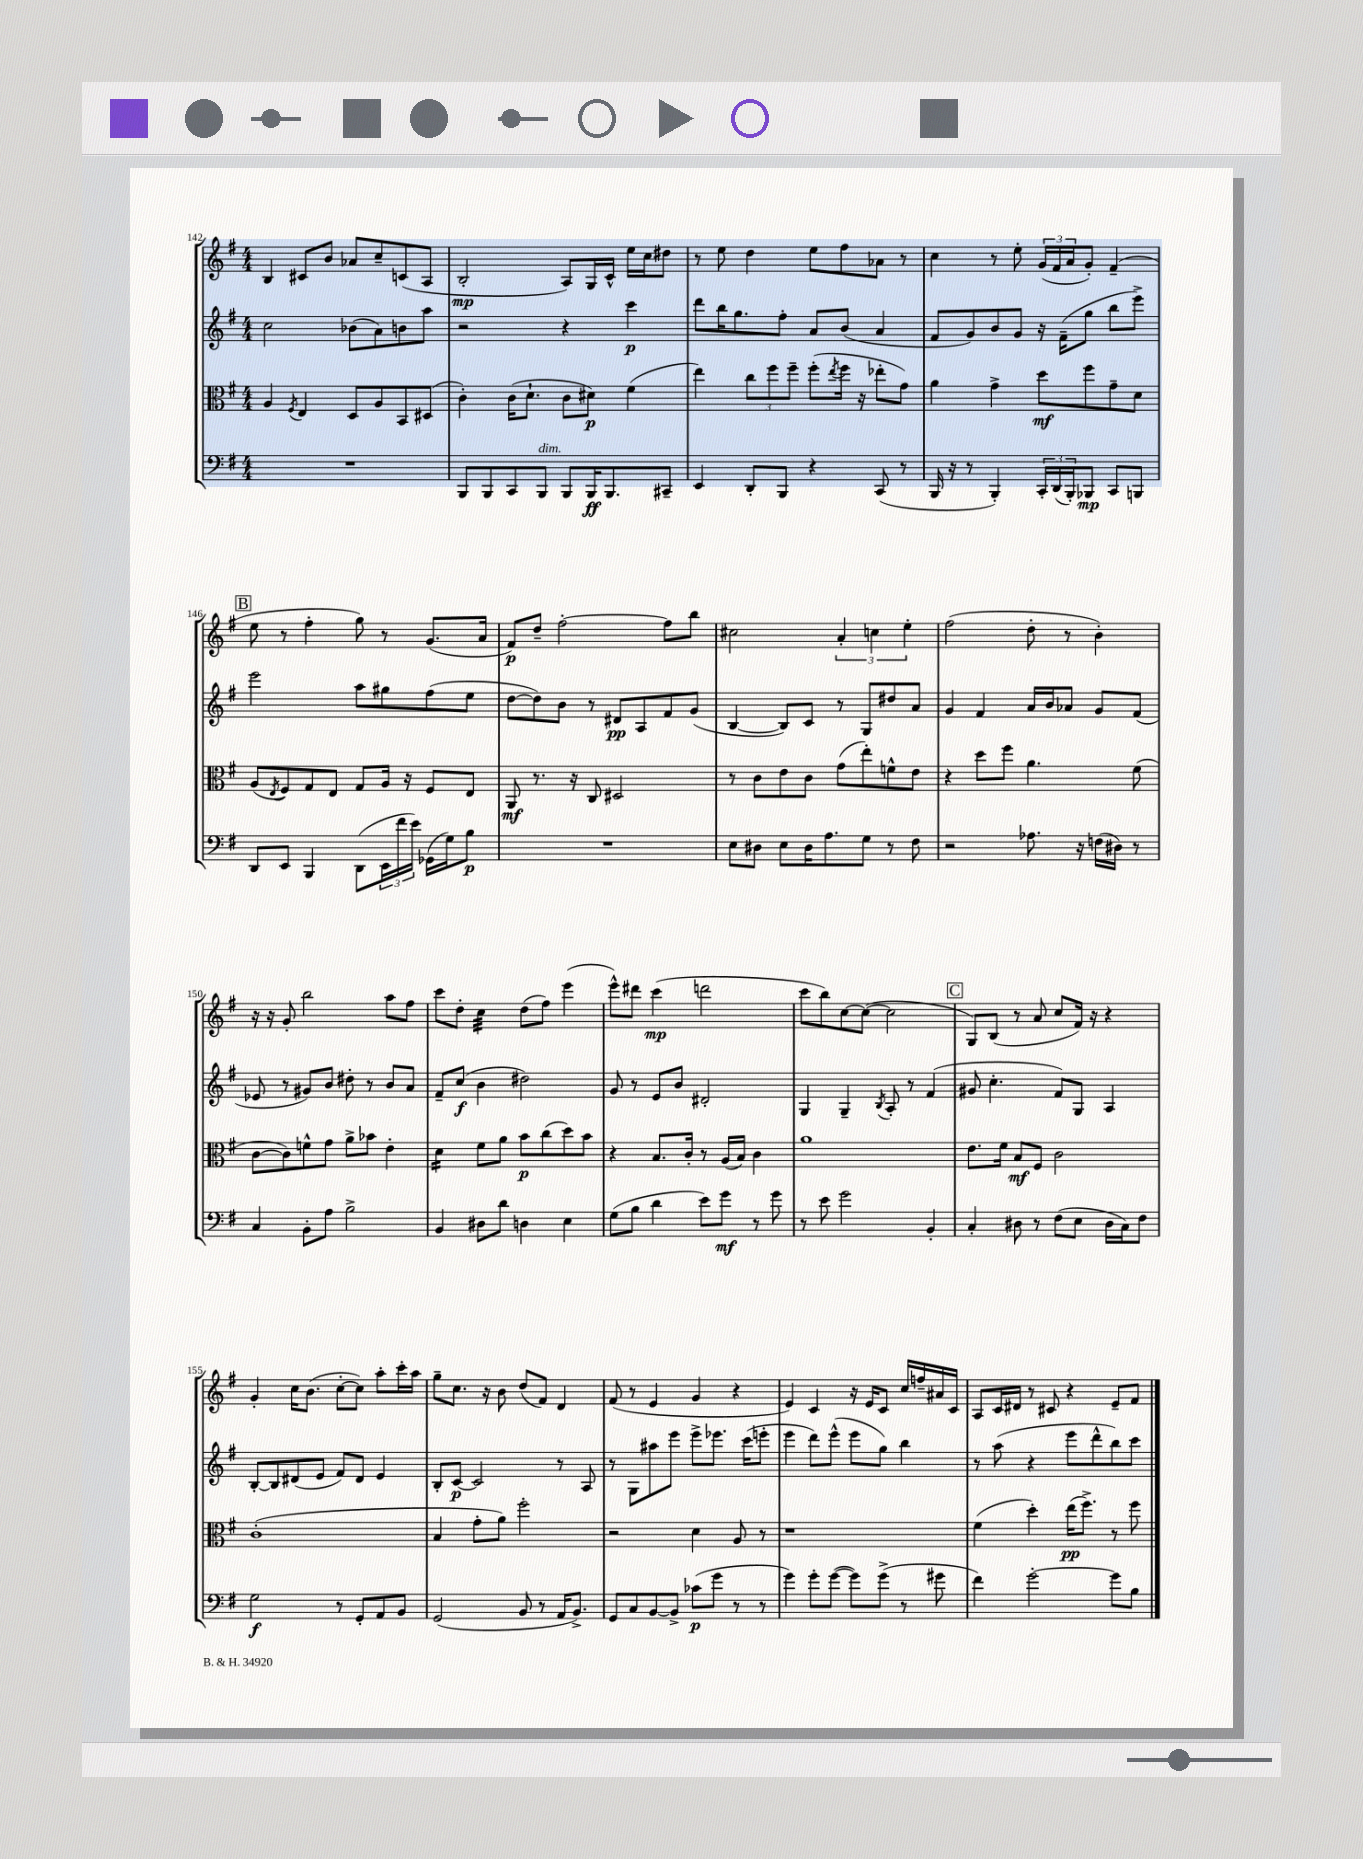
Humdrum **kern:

**kern	**kern	**kern	**kern
*staff4	*staff3	*staff2	*staff1
*clefF4	*clefC3	*clefG2	*clefG2
*k[f#]	*k[f#]	*k[f#]	*k[f#]
*M4/4	*M4/4	*M4/4	*M4/4
1r	4A	2cc	4B
.	8qF#	.	.
.	4E	.	8c#
.	.	.	8b
.	8D	(8b-	8a-
.	8A	8a)	8cc~
.	8BB	8b	(8c
.	(8D#	8aa	8A
=	=	=	=
8BBB	4c')	2r	2B'
8BBB	.	.	.
8CC	(16c	.	.
.	8.d`	.	.
8BBB	.	.	.
8BBB	8c	4r	8A)
16BBB	8d#)	.	16G
8.BBB	.	.	16c^^
.	(4f#	4ccc	16ee
.	.	.	16cc
8CC#~	.	.	8dd#
=	=	=	=
4EE	4ee)	8ddd	8r
.	.	16bb	8ee
.	.	8.gg	.
8DD'	12cc	.	4dd
.	12ff#	.	.
8BBB	.	8ff#'	.
.	12ff#~	.	.
4r	(8ff#'	8a	8ee
.	8qee	.	.
.	16ff#	(8b	8ff#
.	16r	.	.
(8CC	8ee-'	4a	8a-
8r	8g)	.	8r
=	=	=	=
16BBB	4a	8f#	4cc
16r	.	.	.
8r	.	8g)	.
4BBB')	4g^	8b	8r
.	.	8g	8ee'
24CC'	8dd	16r	(24g
(24DD	.	.	24f#
.	.	(16f#~	.
24BBB')	.	.	24a
8BBB-	8ff#	8gg	8g')
8CC	8g~	8bb	(4f#~
8BBB	8d	8eee^)	.
=	=	=	=
8DD	(8A	2eee	8ee
.	8qE	.	.
8EE	8F#)	.	8r
4BBB	8G	.	4ff#'
.	8E	.	.
(8DD	8G	8aa	8gg)
24EE	16A	8gg#	8r
24f#	.	.	.
.	16r	.	.
24e)	.	.	.
(16GG-	8F#	(8ff#	(8.g
16G)	.	.	.
8B	8E	8ee	.
.	.	.	16a
=	=	=	=
1r	8AA	[8dd	8f#)
.	8.r	8dd])	8dd~
.	.	8b	[2ff#'
.	16r	.	.
.	8C	8r	.
.	2D#	8d#	.
.	.	8A	.
.	.	8f#	8ff#]
.	.	(8g	8bb
=	=	=	=
8E	8r	[4B	2cc#
8D#	8c	.	.
8E	8e	8B])	.
16D#	8c	8c	.
8.A	.	.	.
.	(8g	8r	6a'
8G	8ee')	8G	.
.	.	.	6cc
8r	8f^^	8dd#	.
.	.	.	6ee'
8F#	8e	8a	.
=	=	=	=
2r	4r	4g	(2ff#
.	8dd	4f#	.
.	8ff#	.	.
8.A-	4.a	16a	8dd'
.	.	16b	.
.	.	8a-	8r
16r	.	.	.
(16F	.	8g	4b')
16D#)	.	.	.
8r	(8f#	(8f#	.
=	=	=	=
4C	[8c	8e-	16r
.	.	.	16r
.	8c])	8r	8g'
8BB'	8f^^	8g#)	2bb
8A	8g	8b	.
2B^	8a^	8dd#'	.
.	8b-	8r	.
.	4e'	8b	8aa
.	.	8a	8ff#
=	=	=	=
4BB	4d	8f#~	8ccc
.	.	(8cc	8dd'
8D#	8f#	4b	4cc
8d	8a	.	.
4D	8b	2dd#)	(8dd
.	(8cc	.	8ff#)
4E	8dd)	.	(4eee
.	8b	.	.
=	=	=	=
(8G	4r	8g	8eee^^)
8B	.	8r	8ddd#
4d	8.B	8e	(4ccc
.	.	8b	.
.	16c'	.	.
8e)	8r	2d#'	2ddd
8g	(16A	.	.
.	16B)	.	.
8r	4c	.	.
8g	.	.	.
=	=	=	=
8r	1a	4G	8ccc
8e	.	.	8bb)
2g	.	4G~	[8cc
.	.	.	(8cc_
.	.	8qB	.
.	.	8A'	2cc]
.	.	8r	.
4BB'	.	(4f#	.
=	=	=	=
4C'	8.e	8g#	8G)
.	.	4.cc'	(8B
.	16f#	.	.
8D#	8B	.	8r
8r	8F#	.	8a
(8F#	2c	8f#)	8cc
8E	.	8G	16f#)
.	.	.	16r
16D#	.	4A	4r
16C)	.	.	.
8F#	.	.	.
=	=	=	=
2G	(1c'	[8B'	4g'
.	.	8B]	.
.	.	(8d#	16cc
.	.	.	(8.b
.	.	8e	.
8r	.	8f#)	[8cc'
8GG'	.	8d#	8cc])
8AA	.	4e	8aa'
8BB	.	.	16ccc'
.	.	.	16aa
=	=	=	=
(2GG	4B	8B'	8gg~
.	.	[8c	8.cc
.	8g'	2c]	.
.	.	.	16r
.	8a)	.	8b
8BB	2ff#'	.	(8dd
8r	.	.	8f#)
16AA	.	8r	4d
8.BB^)	.	.	.
.	.	8A	.
=	=	=	=
8GG	2r	8r	(8f#
8C	.	8G	8r
[8BB	.	8aa#	4e
8BB^]	.	8eee	.
(8c-	4d	8eee^	4g
8g	.	8.eee-	.
8r	8A	.	4r
.	.	(16ccc	.
8r	8r	8eee'	.
=	=	=	=
4g)	1r	4eee	4e)
8g'	.	8ddd)	4c
([8g	.	(8eee^^	.
8g])	.	8eee	16r
.	.	.	16e
(8g^	.	8gg)	8c
8r	.	4bb	16cc
.	.	.	16ff~
8g#	.	.	16a#
.	.	.	16c
=	=	=	=
4f#)	(4f#	8r	8A
.	.	(8aa	16c
.	.	.	16d#
[2g'	4dd')	4r	8r
.	.	.	8c#
.	(16ee	8eee	4r
.	8.ff#^)	.	.
.	.	8ddd^^	.
8g]	8r	8bb)	8e~
8B	8ff#	8ccc	8f#
==	==	==	==
*-	*-	*-	*-
